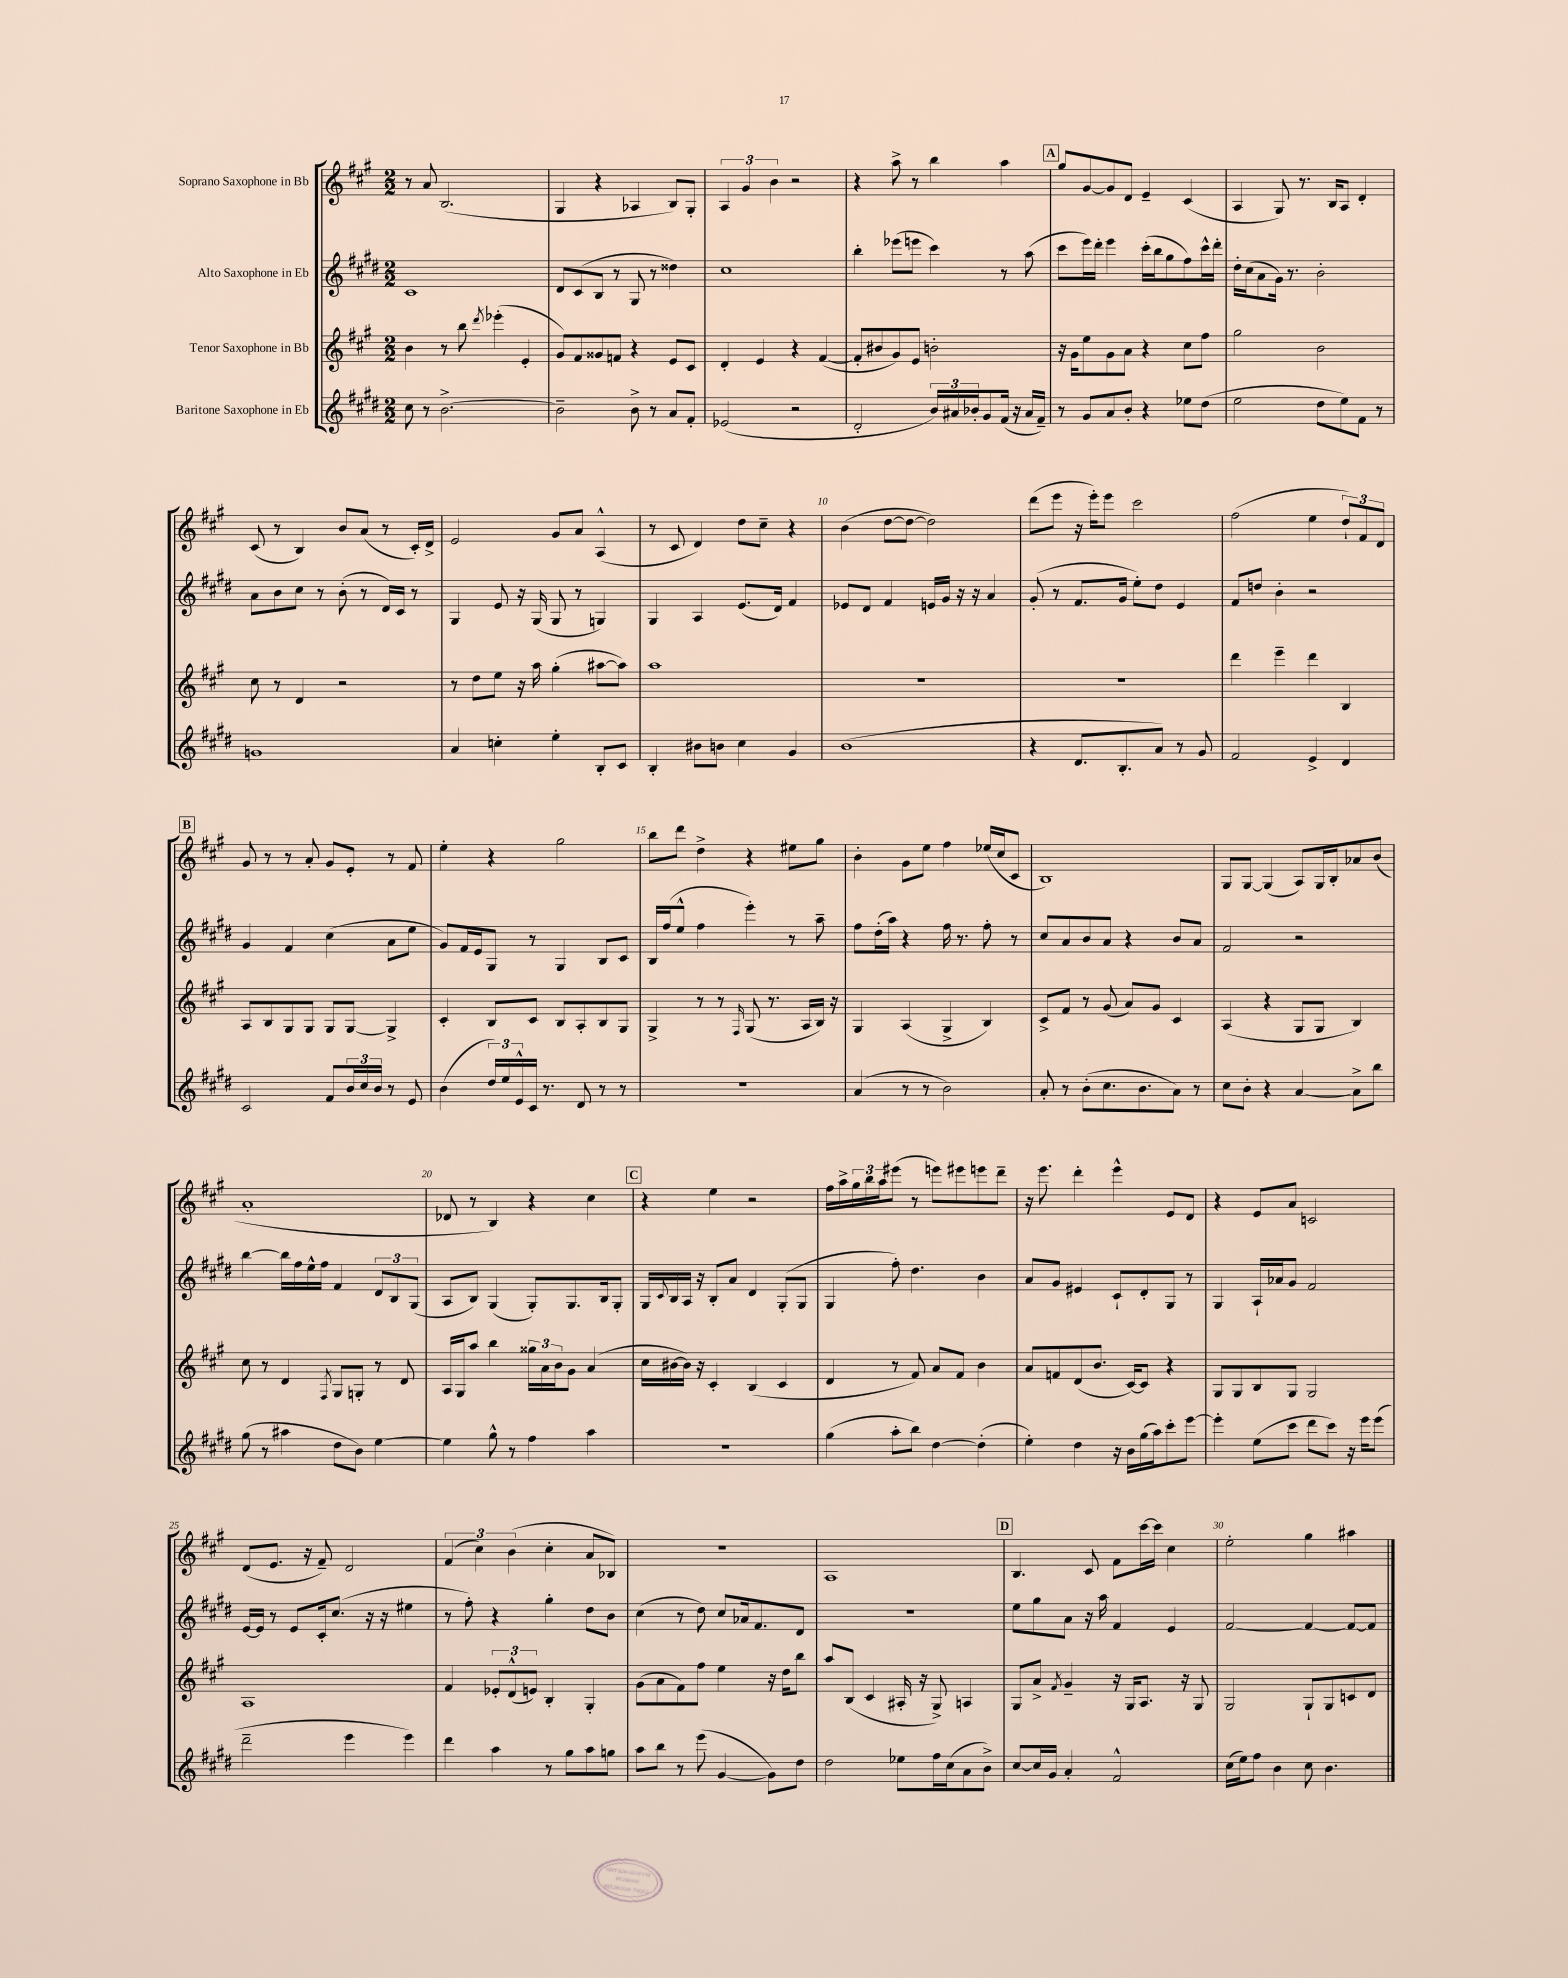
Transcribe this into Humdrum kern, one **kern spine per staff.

**kern	**kern	**kern	**kern
*staff4	*staff3	*staff2	*staff1
*clefG2	*clefG2	*clefG2	*clefG2
*k[f#c#g#d#]	*k[f#c#g#]	*k[f#c#g#d#]	*k[f#c#g#]
*M2/2	*M2/2	*M2/2	*M2/2
8cc#\	4b\	1c#	8r
8r	.	.	8a/
[2.b^\	8r	.	(2.B/
.	8bb\	.	.
.	8qddd/	.	.
.	(4eee-'\	.	.
.	4e'/	.	.
=	=	=	=
2b~\]	8g#/L)	8d#/L	4G#/
.	8f#/	(8c#/	.
.	8g##/	8B/J	4r
.	8f/J	8r	.
8b^\	4r	8G#/	4A-/
8r	.	8r	.
8a/L	8e/L	4dd##\)	8B/L)
8f#'/J	8c#/J	.	8G#'/J
=	=	=	=
(2e-/	4d'/	1cc#	6A/
.	.	.	6g#/
.	4e/	.	.
.	.	.	6b\
2r	4r	.	2r
.	([4f#/	.	.
=	=	=	=
2d#'/	8f#'/]L	4bb'\	4r
.	8b#/	.	.
.	8g#/)	(8eee-\L	8aa^\
.	8e/J	8eee\J	8r
24b/LL)	2b'\	4ccc#\)	4bb\
24a#/	.	.	.
24b-'/J	.	.	.
8g#/	.	.	.
(16f#/Jk	.	8r	4aa\
16r	.	.	.
16a#/LL	.	(8aa\	.
16f#~/JJ)	.	.	.
=	=	=	=
8r	16r	8ccc#\L	8gg#/L
.	16g#\LK	.	.
8g#/L	8ee\	16eee\L)	[8g#/
.	.	16ddd#'\JJ	.
8a/	8g#\	4eee\	8g#/]
8b'/J	8a\J	.	8d/J
4r	4r	(16ccc#'\LL	4e~/
.	.	16bb\J	.
.	.	8gg#\	.
8ee-\L	8cc#\L	8ff#\)	(4c#/
(8dd#\J	8ff#\J	16ccc#^^\L	.
.	.	16ddd#'\JJ	.
=	=	=	=
2ee\	2gg#\	16dd#'\LL	4A/
.	.	(16cc#\J	.
.	.	8a\	.
.	.	16g#\Jk)	8G#/)
.	.	8.r	.
.	.	.	8.r
8dd#\L	2b\	2b'\	.
.	.	.	16B/LK
8ee\)	.	.	8A/J
8f#\J	.	.	4d'/
8r	.	.	.
=	=	=	=
1g	8cc#\	8a\L	(8c#/
.	8r	8b\	8r
.	4d/	8cc#\J	4B/)
.	.	8r	.
.	2r	(8b'\	8b/L
.	.	8r	(8a/J
.	.	16d#/LL)	8r
.	.	16c#/JJ	.
.	.	8r	16c#'/LL)
.	.	.	16d^/JJ
=	=	=	=
4a/	8r	4G#/	2e/
.	8dd\L	.	.
4cc'\	8ee\J	8e/	.
.	16r	16r	.
.	16aa\	(16G#/	.
4ee'\	(4gg#'\	8G#/	8g#/L
.	.	8r	8a/J
8B'/L	[8aa#\L	4G/)	(4A^^/
8c#/J	8aa#\]J)	.	.
=	=	=	=
4B'/	1aa	4G#/	8r
.	.	.	8c#/
8b#\L	.	4A/	4d/)
8b\J	.	.	.
4cc#\	.	(8.e/L	8dd\L
.	.	.	8cc#~\J
.	.	16d#/Jk)	.
4g#/	.	4f#/	4r
=	=	=	=
(1b	1r	8e-/L	(4b\
.	.	8d#/J	.
.	.	4f#/	[8dd\L
.	.	.	8dd\_J
.	.	16e/LL	2dd\])
.	.	16g#/JJ	.
.	.	16r	.
.	.	16r	.
.	.	4a/	.
=	=	=	=
4r	1r	(8g#'/	(8ddd\L
.	.	8r	8eee\J
8.d#/L	.	8.f#/L	16r
.	.	.	16eee'\LK)
.	.	.	8eee\J
8.B'/	.	16g#/Jk	.
.	.	8ee'\L)	2ccc#\
8a/J)	.	8dd#\J	.
8r	.	4e/	.
8g#/	.	.	.
=	=	=	=
2f#/	4ddd\	8f#/L	(2ff#\
.	.	8dd/J	.
.	4eee~\	4b'\	.
4e^/	4ddd\	2r	4ee\
4d#/	4B/	.	12dd`/L)
.	.	.	12f#/
.	.	.	12d/J
=	=	=	=
2c#/	8A/L	4g#/	8g#/
.	8B/	.	8r
.	8G#/	4f#/	8r
.	8G#/J	.	8a'/
8f#/L	8G#/L	(4cc#\	8g#/L
24b/L	[8G#/J	.	8e'/J
24cc#/	.	.	.
24b/JJ	.	.	.
8r	4G#^/]	8a\L	8r
8e/	.	8ee\J	8f#/
=	=	=	=
(4b\	4c#'/	8g#/L)	4ee'\
.	.	16f#/L	.
.	.	16e/J	.
24dd#/LL)	8B/L	8G#/J	4r
24ee/	.	.	.
24e^^/	.	.	.
16c#/JJ	8c#/J	8r	.
8.r	.	.	.
.	8B/L	4G#/	2gg#\
8d#/	8A'/	.	.
8r	8B/	8B/L	.
8r	8G#/J	8c#/J	.
=	=	=	=
1r	4G#^/	16B/LL	8bb\L
.	.	(16ff#/J	.
.	.	8ee^^/J	8ddd\J
.	8r	4ff#\	4dd^\
.	8r	.	.
.	16qqF#/	.	.
.	(8G#/	4eee'\)	4r
.	8.r	.	.
.	.	8r	8ee#\L
.	16A/LL	.	.
.	16B/JJ)	8aa~\	8gg#\J
.	16r	.	.
=	=	=	=
(4a/	4G#/	8ff#\L	4b'\
.	.	(16dd#'\L	.
.	.	16aa\JJ)	.
8r	(4A/	4r	8g#\L
8r	.	.	8ee\J
2b\)	4G#^/	16ff#\	4ff#\
.	.	8.r	.
.	4B/)	8ff#'\	(16ee-/LL
.	.	.	16cc#/J
.	.	8r	8c#/J
=	=	=	=
8a'/	8c#^/L	8cc#/L	1B)
8r	8f#/J	8a/	.
(8b'\L	8r	8b/	.
8.cc#\	(8g#/	8a/J	.
.	8a/L)	4r	.
8.b\	.	.	.
.	8g#/J	.	.
8a\J)	4c#/	8b/L	.
8r	.	8a/J	.
=	=	=	=
8cc#\L	(4A/	2f#/	8G#/L
8b'\J	.	.	[8G#/J
4r	4r	.	(4G#/]
[4a/	8G#/L	2r	8A/L)
.	8G#/J	.	16G#/L
.	.	.	16B'/J
8a^\]L	4B/)	.	8a-/
8bb\J	.	.	(8b/J
=	=	=	=
(8gg#\	8cc#\	[4bb\	1a'
8r	8r	.	.
4aa#\	4d/	16bb\]LL	.
.	.	16ff#\	.
.	.	16ee^^\	.
.	.	16ff#\JJ	.
.	8qF#/	.	.
8dd#\L	8G#/L	4f#/	.
8b\J)	8G'/J	.	.
[4ee\	8r	12d#/L	.
.	.	12B/	.
.	8d/	.	.
.	.	(12G#/J	.
=	=	=	=
4ee\]	16A/LL	8A/L	8d-/
.	16G#/J	.	.
.	8aa/J	8B/J)	8r
8gg#^^\	4bb\	(4G#/	4B/)
8r	.	.	.
4ff#\	24gg##\LL	8G#'/L)	4r
.	24a\	.	.
.	24b\J	.	.
.	8g#\J	8.G#/	.
4aa\	(4a/	.	4cc#\
.	.	16B/k	.
.	.	8G#'/J	.
=	=	=	=
1r	16cc#\LL	16G#/LL	4r
.	.	8qqc#/	.
.	[16b#\	16B/	.
.	16b#\]JJ)	16A/JJ	.
.	16r	16r	.
.	4c#'/	8B'/L	4ee\
.	.	8a/J	.
.	(4B/	4d#/	2r
.	4c#/	(8G#'/L	.
.	.	8G#/J	.
=	=	=	=
(4gg#\	4d/	4G#/	16ff#\LL
.	.	.	16aa^\
.	.	.	24gg#\
.	.	.	24bb\
.	.	.	24aa\J
8aa'\L	8r	8ff#'\)	(8eee#\J
8bb\J)	8f#/)	4.dd#\	8r
[4dd#\	8a/L	.	8eee\L)
.	8f#/J	.	8eee#\
(4dd#'\]	4b\	4b\	8eee\
.	.	.	8ddd~\J
=	=	=	=
4ee'\)	8a/L	8a/L	16r
.	.	.	8.eee\
.	8f/	8g#/J	.
4dd#\	(8d/	4e#/	4ddd'\
.	8.b/J	.	.
16r	.	8c#`/L	4eee^^\
16b\LL	[16c#/LK)	.	.
(16gg#\	8c#/]J	8d#'/	.
16aa\J)	.	.	.
8ccc#'\	4r	8G#/J	8e/L
[8eee\J	.	8r	8d/J
=	=	=	=
4eee'\]	8G#/L	4G#/	4r
.	8G#/	.	.
(8ee\L	8B/	16A`/LL	8e/L
.	.	16a-/J	.
8ccc#\J	8G#/J	8g#/J	8a/J
8ddd#\L	2G#/	2f#/	2c/
8ccc#\J)	.	.	.
16r	.	.	.
16eee\LK	.	.	.
(8eee\J	.	.	.
=	=	=	=
2ddd#~\	1A	[16e/LL	(8d/L
.	.	16e/]JJ	.
.	.	8r	8.e/J
.	.	8e/L	.
.	.	.	16r
.	.	16c#'/k	8f#~/)
.	.	(8.cc#/J	.
4eee\	.	.	2d/
.	.	16r	.
.	.	16r	.
4eee\)	.	4ee#\	.
=	=	=	=
4ddd#\	4f#/	8r	(6f#/
.	.	8ff#'\)	.
.	.	.	6cc#\)
4aa\	12e-'/L	4r	.
.	(12d^^/	.	(6b\
.	12e/J)	.	.
8r	4B'/	4gg#'\	4cc#'\
8gg#\L	.	.	.
8aa\	4G#'/	8dd#\L	8a/L
8gg\J	.	8b\J	8B-/J)
=	=	=	=
8aa\L	(8g#\L	(4cc#\	1r
8bb\J	8a\	.	.
8r	8f#\)	8r	.
(8eee\	8ff#\J	8dd#\)	.
[4g#/	4ee\	8cc#/L	.
.	.	16a-/k	.
.	.	8.f#/	.
8g#\]L)	16r	.	.
.	16dd\LK	.	.
8dd#\J	8bb\J	8d#/J	.
=	=	=	=
2dd#\	8aa/L	1r	1A
.	(8B/J	.	.
.	4c#/	.	.
8ee-\L	16A#'/	.	.
.	16r	.	.
16ff#\L	8G#^/)	.	.
(16cc#\J	.	.	.
8a\	4A/	.	.
8b^\J)	.	.	.
=	=	=	=
[8cc#/L	8G#/L	8ee\L	4.B/
16cc#/]L	8a^/J	8gg#\	.
16g#/JJ	.	.	.
.	8qf#/	.	.
4a'/	4g#~/	8a\J	.
.	.	16r	8c#/
.	.	16aa\	.
2f#^^/	16r	4f#/	8f#\L
.	16G#/LK	.	.
.	8.A/J	.	[16ccc#\L
.	.	.	16ccc#\]JJ
.	.	4e/	4cc#\
.	16r	.	.
.	8G#/	.	.
=	=	=	=
(16cc#\LL	2G#/	[2f#/	2ee'\
16ee\J)	.	.	.
8ff#\J	.	.	.
4b\	.	.	.
8cc#\	8G#`/L	4f#/_	4gg#\
4.b\	8G#/	.	.
.	8c/	8f#/_L	4aa#\
.	8d/J	8f#/]J	.
==	==	==	==
*-	*-	*-	*-
